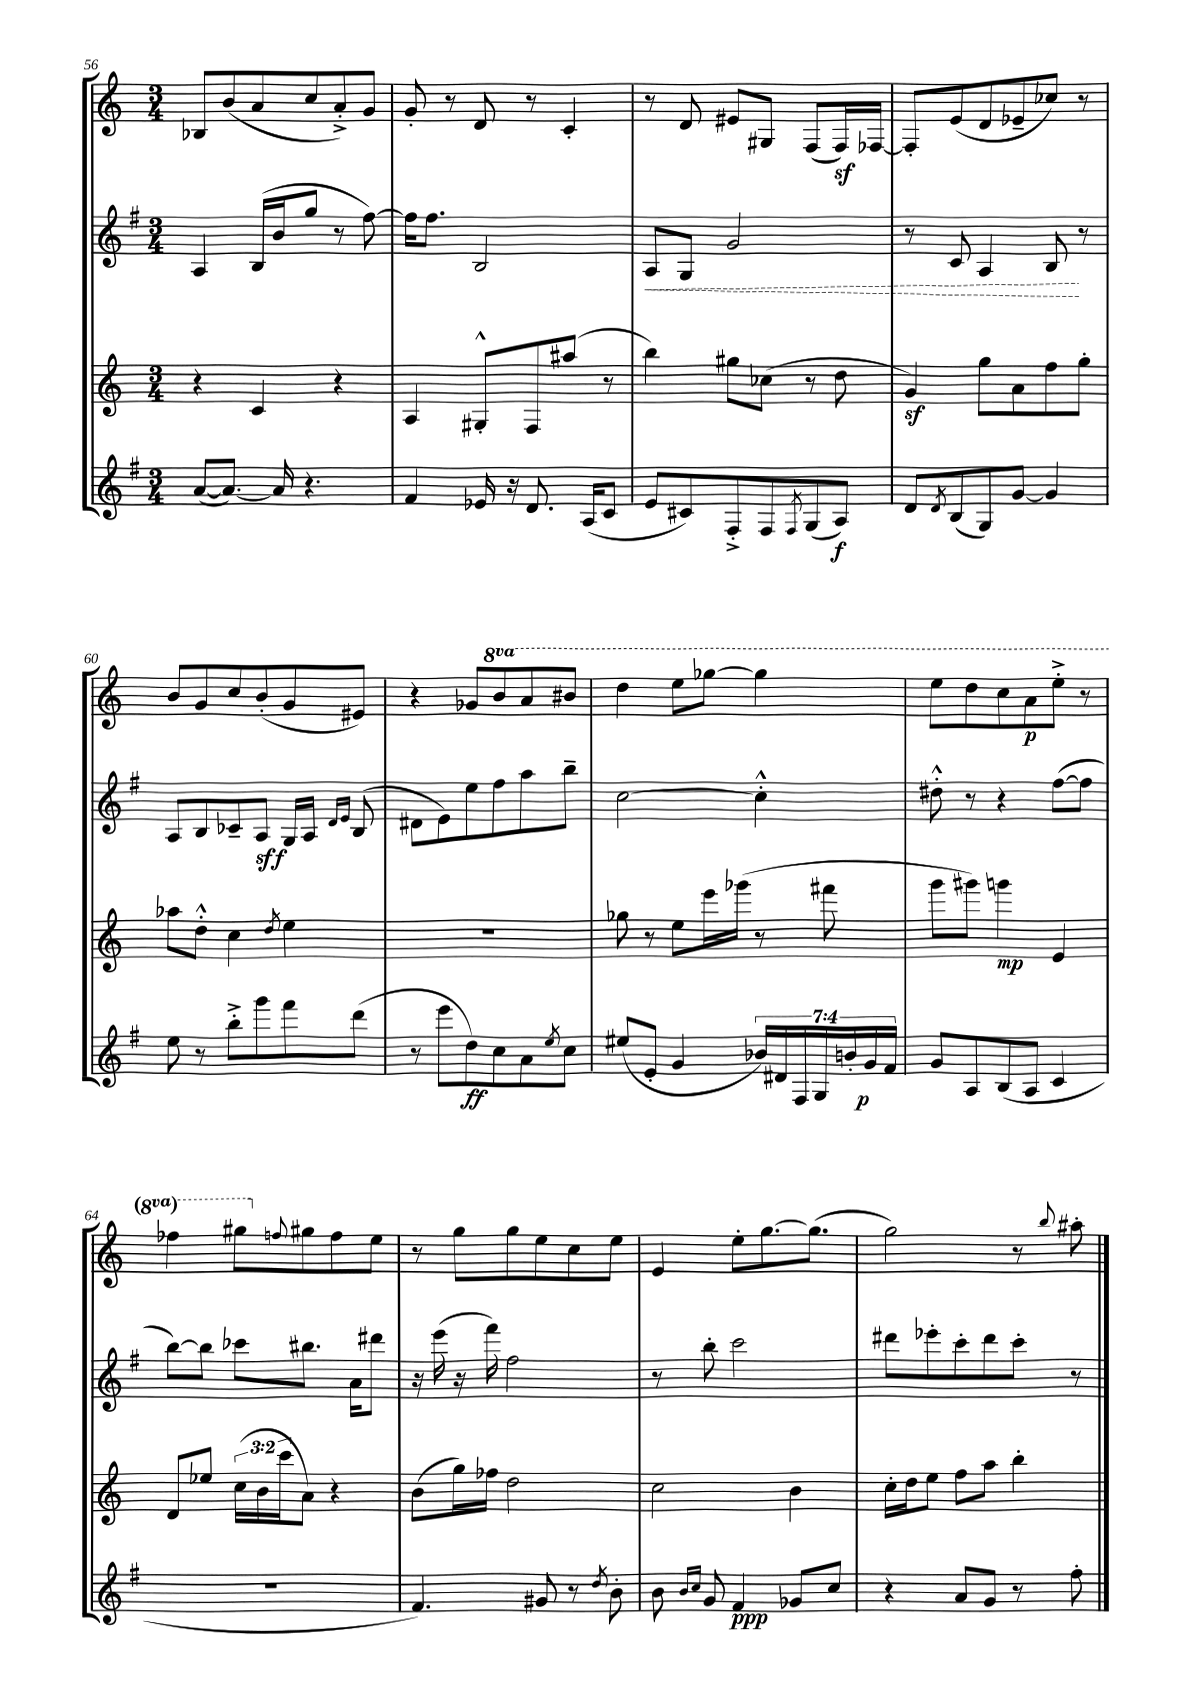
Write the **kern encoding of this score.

**kern	**dynam	**kern	**dynam	**kern	**dynam	**kern	**dynam
*part4	*part4	*part3	*part3	*part2	*part2	*part1	*part1
*staff4	*staff4	*staff3	*staff3	*staff2	*staff2	*staff1	*staff1
*clefG2	*	*clefG2	*	*clefG2	*	*clefG2	*
*k[f#]	*	*k[]	*	*k[f#]	*	*k[]	*
*M3/4	*	*M3/4	*	*M3/4	*	*M3/4	*
=56	=56	=56	=56	=56	=56	=56	=56
([8a/L	.	4r	.	4A/	.	8B-X/L	.
8.a/J_)	.	.	.	.	.	(8b/	.
.	.	4c/	.	(16B/LL	.	8a/	.
16a/]	.	.	.	16b/J	.	.	.
4.r	.	.	.	8gg/J	.	8cc/	.
.	.	4r	.	8r	.	8a'^/)	.
.	.	.	.	[8ff#\)	.	8g/J	.
=57	=57	=57	=57	=57	=57	=57	=57
4f#/	.	4A/	.	16ff#\KL]	.	8g'/	.
.	.	.	.	8.ff#\J	.	.	.
.	.	.	.	.	.	8r	.
16e-X/	.	8G#X'^^/L	.	2B/	.	8d/	.
16r	.	.	.	.	.	.	.
8.d/	.	8F/	.	.	.	8r	.
.	.	(8aa#X/J	.	.	.	4c'/	.
(16A/KL	.	.	.	.	.	.	.
8c/J	.	8r	.	.	.	.	.
=58	=58	=58	=58	=58	=58	=58	=58
!	!	!	!	!	!LO:HP:b	!	!
8e/L	.	4bb\)	.	8A/L	<	8r	.
8c#X/)	.	.	.	8G/J	.	8d/	.
8F#'^/	.	8gg#X\L	.	2g/	.	8e#X/L	.
8F#/	.	(8cc-X\J	.	.	.	8G#X/J	.
8qF#/	.	.	.	.	.	.	.
(8G/	.	8r	.	.	.	(8F/L	.
8A/J)	f	8dd\	.	.	.	16Fz/L)	.
.	.	.	.	.	.	[16F-X/JJ	.
=59	=59	=59	=59	=59	=59	=59	=59
8d/L	.	4gz/)	.	8r	.	8F-'/L]	.
8qd/	.	.	.	.	.	.	.
(8B/	.	.	.	8c/	.	(8e/	.
8G/)	.	8gg\L	.	4A/	.	8d/	.
[8g/J	.	8a\	.	.	.	8e-X~/	.
4g/]	.	8ff\	.	8B/	.	8cc-X/J)	.
.	.	8gg'\J	.	8r	[	8r	.
!!LO:LB:g=z
=60	=60	=60	=60	=60	=60	=60	=60
8ee\	.	8aa-X\L	.	8A/L	.	8b/L	.
8r	.	8dd'^^\J	.	8B/	.	8g/	.
8bb'^\L	.	4cc\	.	8c-X~/	.	8cc/	.
8ggg\	.	.	.	8A/J	sff	(8b'/	.
.	.	8qdd/	.	.	.	.	.
8fff#\	.	4ee\	.	16G/LL	.	8g/	.
.	.	.	.	16A/JJ	.	.	.
.	.	.	.	16qqd/LL	.	.	.
.	.	.	.	16qqe/JJ	.	.	.
(8ddd\J	.	.	.	(8B/	.	8e#X/J)	.
=61	=61	=61	=61	=61	=61	=61	=61
8r	.	2.r	.	8d#X\L	.	4r	.
8eee\L	.	.	.	8e\)	.	.	.
8dd\)	ff	.	.	8ee\	.	8g-X/L	.
*	*	*	*	*	*	*8va	*
8cc\	.	.	.	8ff#\	.	8bb/	.
8a\	.	.	.	8aa\	.	8aa/	.
8qee/	.	.	.	.	.	.	.
8cc\J	.	.	.	8bb~\J	.	8bb#X/J	.
=62	=62	=62	=62	=62	=62	=62	=62
(8ee#X/L	.	8gg-X\	.	[2cc\	.	4ddd\	.
8e'/J	.	8r	.	.	.	.	.
4g/	.	8ee\L	.	.	.	8eee\L	.
.	.	16eee\L	.	.	.	[8ggg-X\J	.
.	.	(16ggg-X\JJ	.	.	.	.	.
28b-X/LL)	.	8r	.	4cc'^^\]	.	4ggg-\]	.
28d#X/	.	.	.	.	.	.	.
28F#/	.	.	.	.	.	.	.
28G/	.	.	.	.	.	.	.
.	.	8fff#X\	.	.	.	.	.
28bn'/	.	.	.	.	.	.	.
28g/	p	.	.	.	.	.	.
28f#/JJ	.	.	.	.	.	.	.
=63	=63	=63	=63	=63	=63	=63	=63
8g/L	.	8ggg\L	.	8dd#X'^^\	.	8eee\L	.
8A/	.	8ggg#X\J)	.	8r	.	8ddd\	.
(8B/	.	4gggn\	mp	4r	.	8ccc\	.
8A/J	.	.	.	.	.	8aa\	p
4c/	.	4e/	.	([8ff#\L	.	8eee'^\J	.
.	.	.	.	8ff#\J]	.	8r	.
!!LO:LB:g=z
=64	=64	=64	=64	=64	=64	=64	=64
2.r	.	8d/L	.	[8bb\L)	.	4fff-X\	.
.	.	8ee-X/J	.	8bb\J]	.	.	.
.	.	(24cc\LL	.	8ccc-X\L	.	8ggg#X\L	.
.	.	24b\	.	.	.	.	.
.	.	24ccc\J	.	.	.	.	.
*	*	*	*	*	*	*X8va	*
.	.	.	.	.	.	8qqffn/	.
.	.	8a\J)	.	8.bb#X\J	.	8gg#X\	.
.	.	4r	.	.	.	8ff\	.
.	.	.	.	16a\KL	.	.	.
.	.	.	.	8ddd#X\J	.	8ee\J	.
=65	=65	=65	=65	=65	=65	=65	=65
4.f#/)	.	(8b\L	.	16r	.	8r	.
.	.	.	.	(16eee\	.	.	.
.	.	16gg\L)	.	16r	.	8gg\L	.
.	.	16ff-X\JJ	.	16fff#\)	.	.	.
.	.	2dd\	.	2ff#\	.	8gg\	.
8g#X/	.	.	.	.	.	8ee\	.
8r	.	.	.	.	.	8cc\	.
8qdd/	.	.	.	.	.	.	.
8b'\	.	.	.	.	.	8ee\J	.
=66	=66	=66	=66	=66	=66	=66	=66
8b\	.	2cc\	.	8r	.	4e/	.
16qqb/LL	.	.	.	.	.	.	.
16qqcc/JJ	.	.	.	.	.	.	.
8g/	.	.	.	8bb'\	.	.	.
4f#/	ppp	.	.	2ccc\	.	8ee'\L	.
.	.	.	.	.	.	[8.gg\	.
8g-X/L	.	4b\	.	.	.	.	.
.	.	.	.	.	.	(8.gg\J]	.
8cc/J	.	.	.	.	.	.	.
=67	=67	=67	=67	=67	=67	=67	=67
4r	.	16cc'\LL	.	8ddd#X\L	.	2gg\)	.
.	.	16dd\J	.	.	.	.	.
.	.	8ee\J	.	8eee-X'\	.	.	.
8a/L	.	8ff\L	.	8ccc'\	.	.	.
8g/J	.	8aa\J	.	8ddd#\	.	.	.
8r	.	4bb'\	.	8ccc'\J	.	8r	.
.	.	.	.	.	.	8qqbb/	.
8ff#'\	.	.	.	8r	.	8aa#X'\	.
==	==	==	==	==	==	==	==
*-	*-	*-	*-	*-	*-	*-	*-
